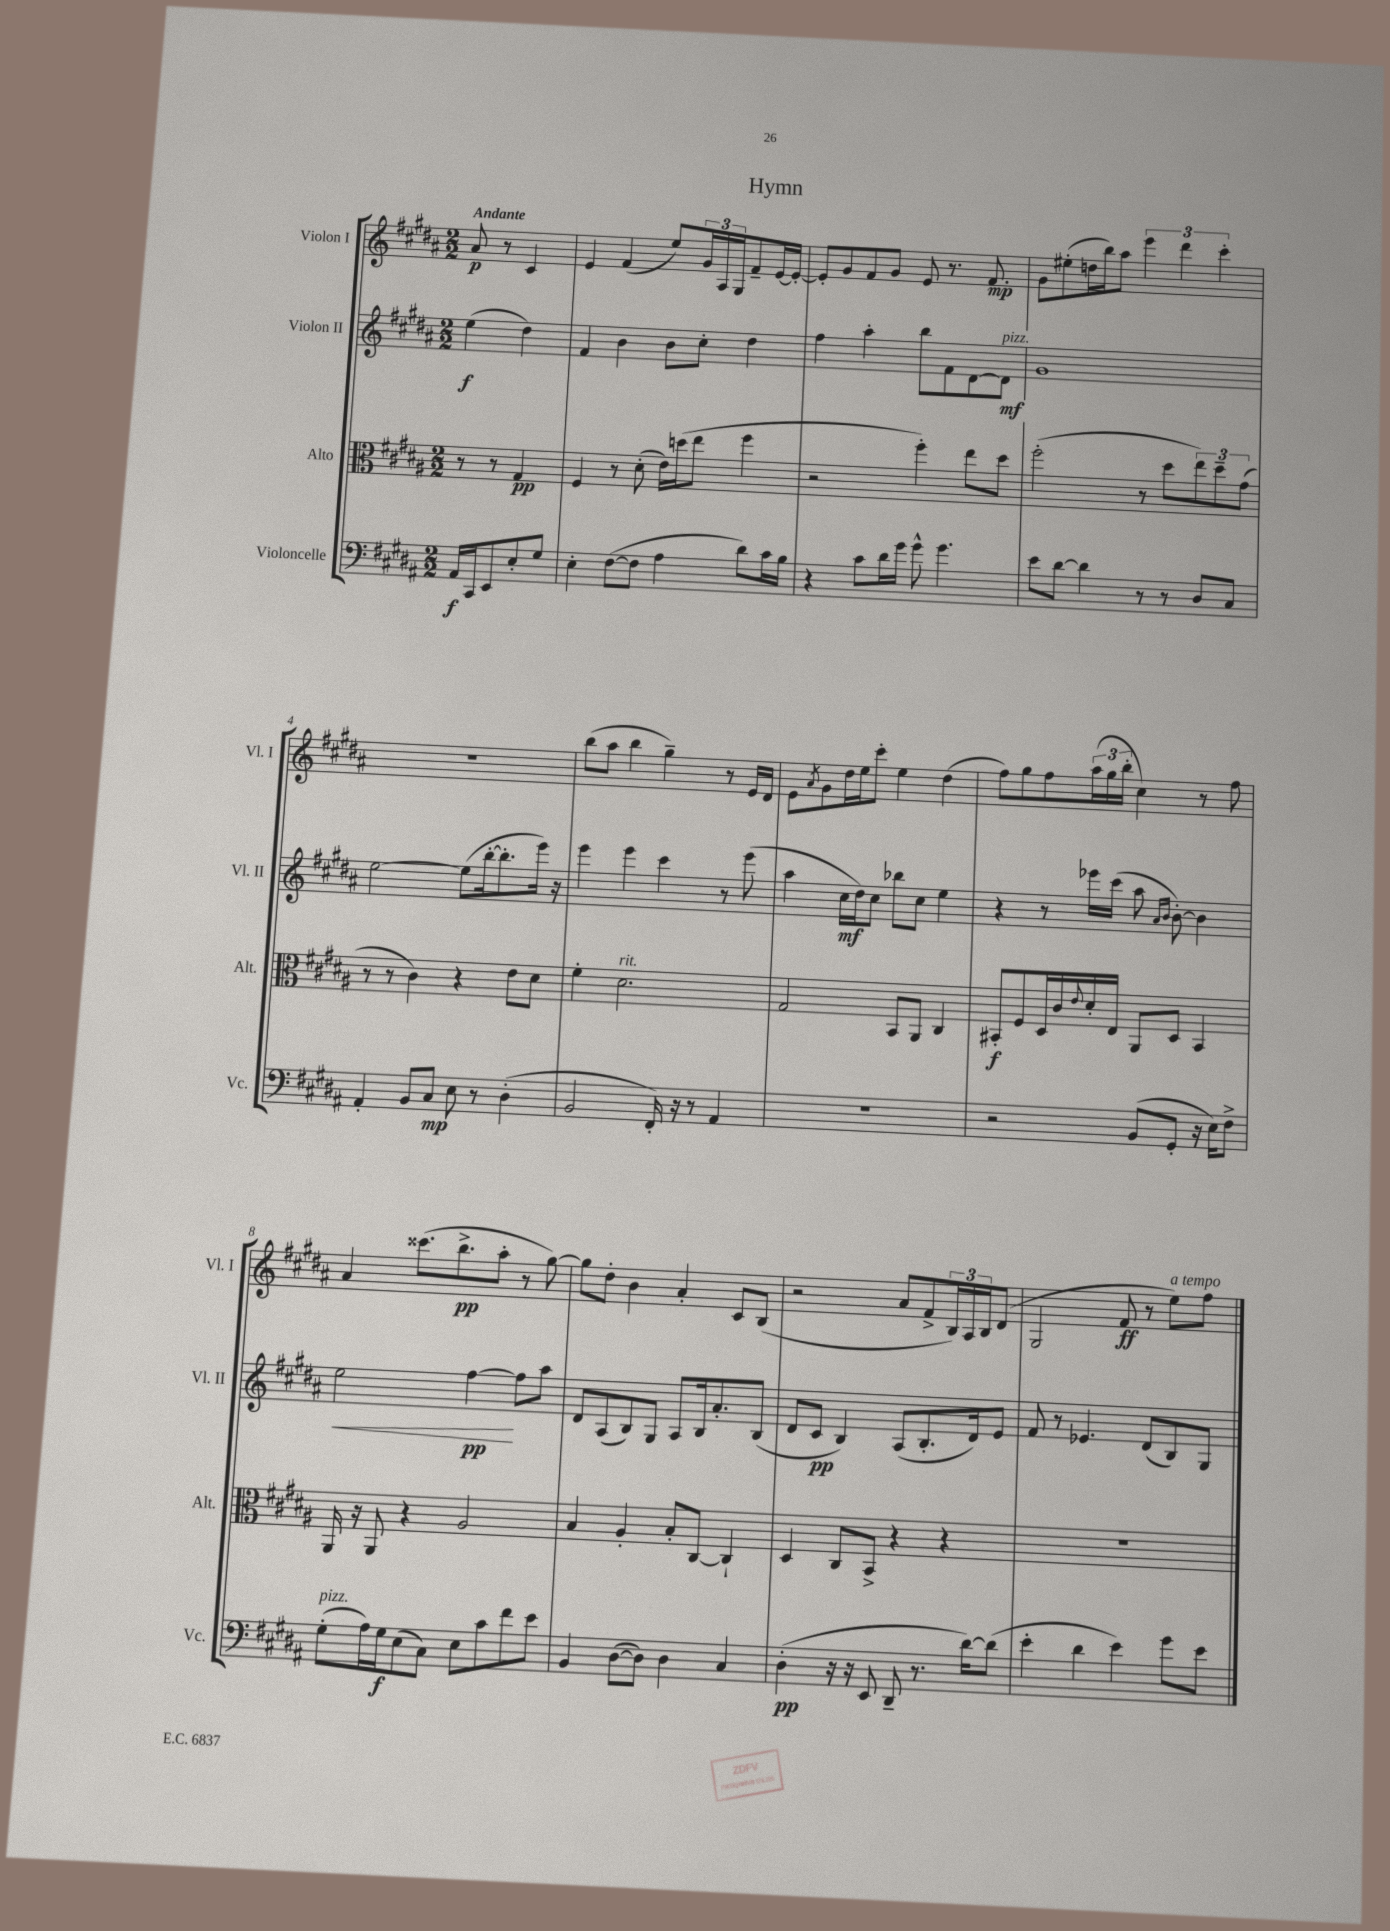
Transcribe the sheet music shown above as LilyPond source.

\header { title = "Hymn" }
<<
\new StaffGroup <<
\new Staff = "s0" \with { instrumentName = "Violon I" shortInstrumentName = "Vl. I" } {
    \clef treble \key b \major \numericTimeSignature \time 2/2 \partial 2 \tempo "Andante"
    ais'8\p r8 cis'4 |
    e'4 fis'4( e''8) \tuplet 3/2 { gis'16 ais16 gis16 } fis'8-- e'16~ e'16~-. |
    e'8-. gis'8 fis'8 gis'8 e'8 r8. fis'8.\mp |
    gis'8 eis''8-.( d''16 b''16) ais''8 \tuplet 3/2 { e'''4 dis'''4 cis'''4-. } |
    R1 |
    b''8( ais''8 b''4 gis''4--) r8 e'16 dis'16 |
    e'8 \acciaccatura { ais'8 } gis'8 dis''16 e''16 cis'''8-. e''4 dis''4( |
    fis''8) gis''8 fis''8 \tuplet 3/2 { ais''16( gis''16 b''16-. } cis''4) r8 fis''8 |
    ais'4 cisis'''8.( b''8.->\pp ais''8-. r8 gis''8~) |
    gis''8 dis''8-. b'4 ais'4-. cis'8 b8( |
    r2 ais'8 fis'8-> \tuplet 3/2 { b16) ais16 b16 } dis'8( |
    gis2 fis'8\ff r8 e''8^\markup { \italic "a tempo" }) fis''8 \bar "|." |
}
\new Staff = "s1" \with { instrumentName = "Violon II" shortInstrumentName = "Vl. II" } {
    \clef treble \key b \major \numericTimeSignature \time 2/2 \partial 2
    e''4\f( dis''4) |
    fis'4 b'4 b'8 cis''8-. dis''4 |
    fis''4 ais''4-. b''8 fis'8 dis'8~ dis'8\mf^\markup { \italic "pizz." } |
    gis'1 |
    e''2~ e''8( b''16~-. b''8.-. e'''16) r16 |
    e'''4 e'''4 cis'''4 r8 e'''8( |
    ais''4 cis''16\mf dis''16) cis''8 bes''8 cis''8 e''4 |
    r4 r8 ees'''16 cis'''16( ais''8 \grace { ais'16 b'16 } b'8~-.) b'4 |
    e''2\< fis''4~\pp\! fis''8 ais''8 |
    dis'8 ais8( b8) gis8 ais8 b16 ais'8.-. b8( |
    dis'8 cis'8\pp b4) ais8( b8.-. dis'16) e'8 |
    fis'8 r8 ees'4. dis'8( b8) gis8 \bar "|." |
}
\new Staff = "s2" \with { instrumentName = "Alto" shortInstrumentName = "Alt." } {
    \clef alto \key b \major \numericTimeSignature \time 2/2 \partial 2
    r8 r8 gis4\pp |
    fis4 r8 dis'8-.( e'16) d''16( e''8 fis''4 |
    r2 fis''4-.) e''8 dis''8 |
    fis''2-.( r8 dis''8 \tuplet 3/2 { e''8) dis''8-- gis'8( } |
    r8 r8 cis'4) r4 e'8 dis'8 |
    fis'4-. dis'2.^\markup { \italic "rit." } |
    gis2 b,8 ais,8 cis4 |
    bis,8-.\f fis8 dis16 cis'16 \appoggiatura { e'8 } dis'16-. e16 ais,8 dis8 bis,4 |
    ais,16 r16 ais,8 r4 ais2 |
    b4 ais4-. b8-. cis8~ cis4-! |
    dis4 cis8 b,8-> r4 r4 |
    R1 \bar "|." |
}
\new Staff = "s3" \with { instrumentName = "Violoncelle" shortInstrumentName = "Vc." } {
    \clef bass \key b \major \numericTimeSignature \time 2/2 \partial 2
    ais,16\f cis,16 e,8 e8-. gis8 |
    e4-. fis8~( fis8 ais4 dis'8) cis'16 b16 |
    r4 cis'8 dis'16 gis'16 gis'8-^ gis'4. |
    e'8 dis'8~ dis'4 r8 r8 dis8 cis8 |
    ais,4-. b,8 cis8\mp e8 r8 dis4-.( |
    b,2 fis,16-.) r16 r8 ais,4 |
    R1 |
    r2 b,8( gis,8-. r16 e16) fis8-> |
    gis8-.^\markup { \italic "pizz." }( ais16) gis16\f e8( cis8) e8 cis'8 fis'8 e'8 |
    b,4 dis8~( dis8) dis4 cis4 |
    dis4-.\pp( r16 r16 e,8 dis,8-- r8. dis'16~) dis'8( |
    e'4-. dis'4 e'4) gis'8 e'8 \bar "|." |
}
>>
>>
